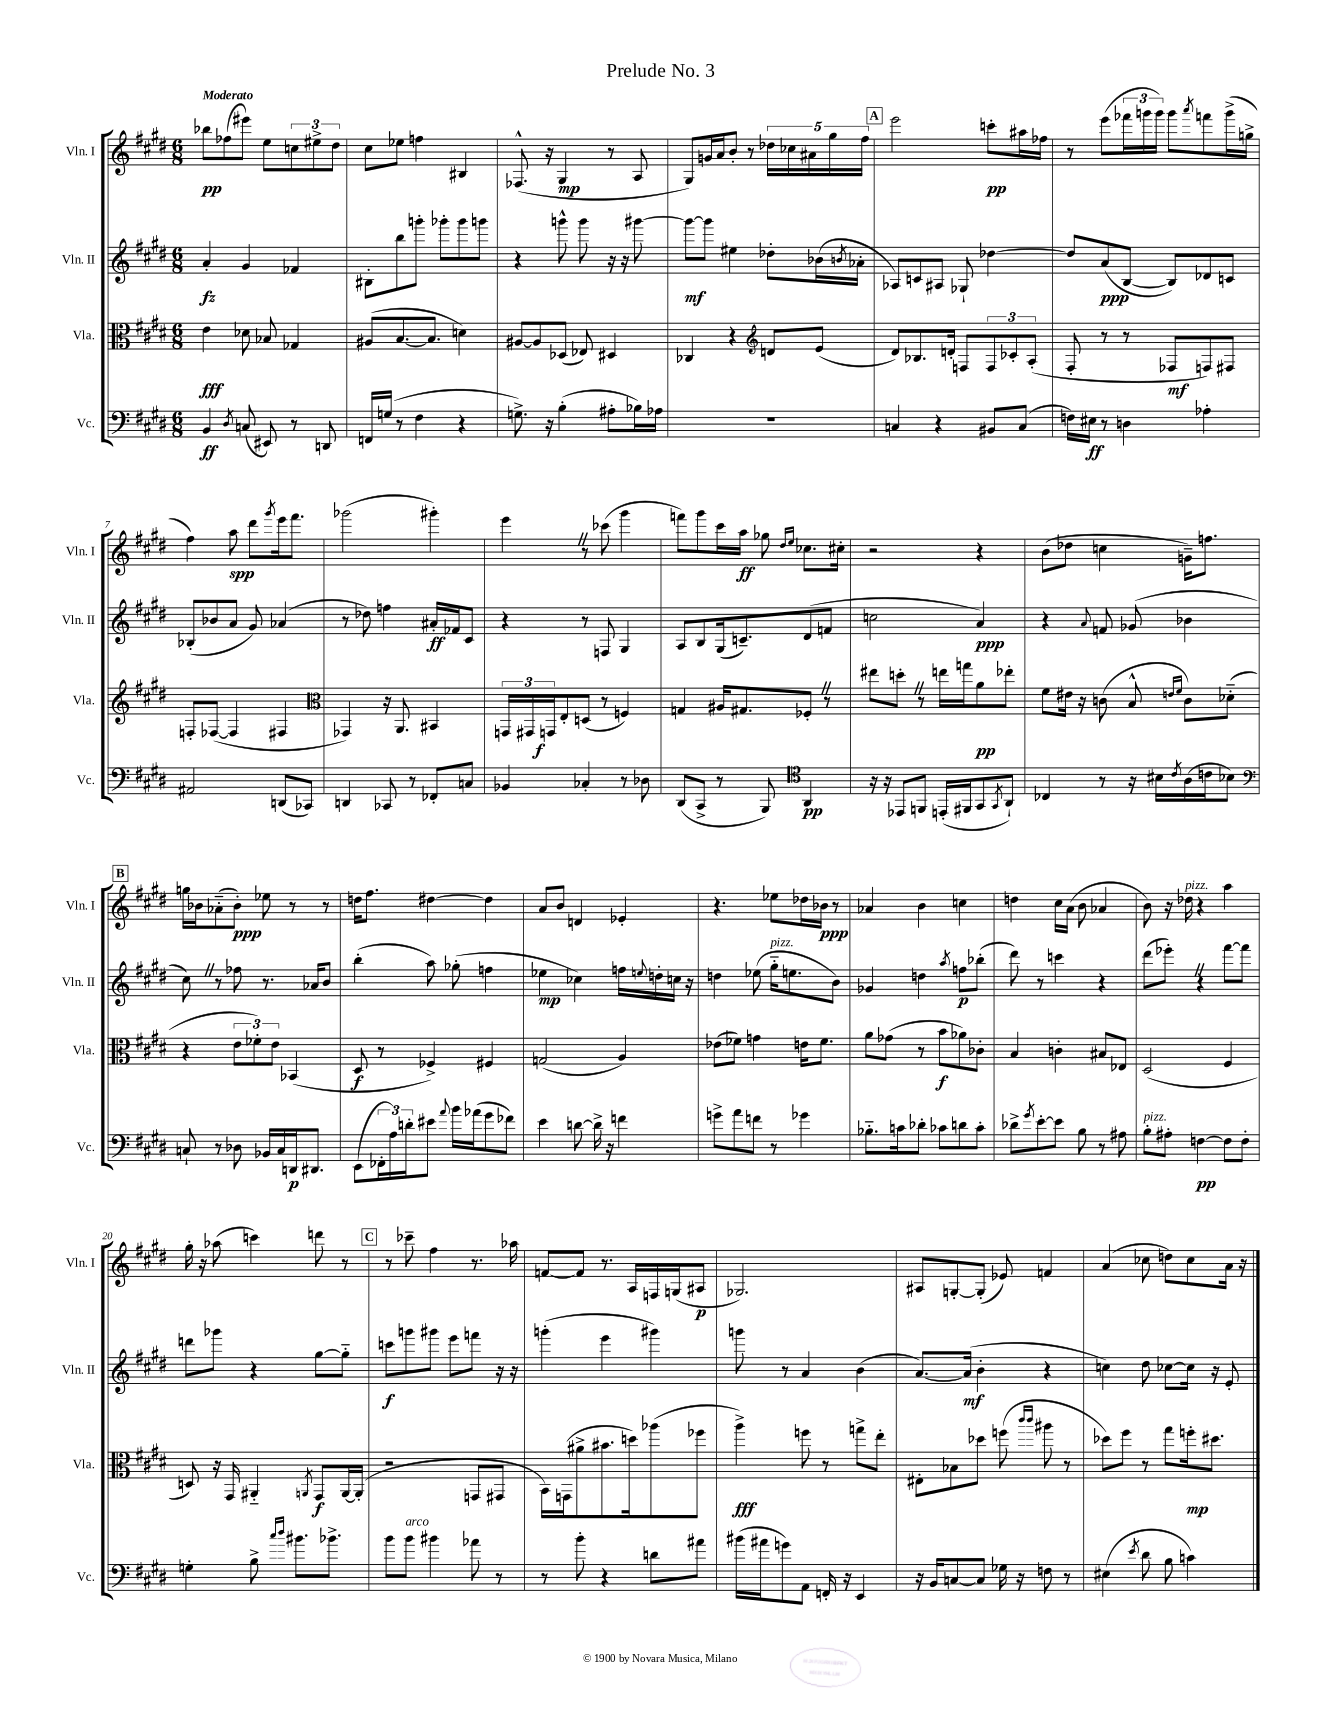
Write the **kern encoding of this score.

**kern	**kern	**kern	**kern
*staff4	*staff3	*staff2	*staff1
*clefF4	*clefC3	*clefG2	*clefG2
*k[f#c#g#d#]	*k[f#c#g#d#]	*k[f#c#g#d#]	*k[f#c#g#d#]
*M6/8	*M6/8	*M6/8	*M6/8
4BB/	4e\	4a'/	8bb-\L
.	.	.	(8ff-\
8qD#/	.	.	.
(8C/	8d-\	4g#/	8eee#\J)
8EE#/)	8B-/	.	8ee\L
8r	4G-/	4f-/	12cc\
.	.	.	12ee#^\
8DD/	.	.	.
.	.	.	12dd#\J
=	=	=	=
16FF/LL	(8A#/L	8B#'\L	8cc#\L
(16G/JJ	.	.	.
8r	[8.B/	8bb\	8ee-\J
4F#\	.	8ggg'\J	4ff\
.	8.B/]J	.	.
.	.	8ggg-'\L	.
4r	4d\)	8ggg-\	4B#/
.	.	8ggg\J	.
=	=	=	=
8.G^\)	[8A#/L	4r	(8.F-^^/
.	8A#/]	.	.
16r	.	.	16r
(4B'\	(8D-/J	8ggg^^\	4G#/
.	8E-/)	8ggg\	.
8A#'\L	4D#/	16r	8r
.	.	16r	.
16B-\L)	.	[8ggg#\	8A/
16A-\JJ	.	.	.
=	=	=	=
2.r	4C-/	8ggg#\_L	8G#/L)
.	.	8ggg#\]J	16g/L
.	.	.	16a/J
.	4r	4ee#\	8b'/J
.	.	.	8r
*	*clefG2	*	*
.	8d/L	8dd-'\L	20dd-\LL
.	.	.	20cc-\
.	.	.	20a#\
.	(8e/J	(16b-\L	.
.	.	.	20gg#\
.	.	8qb/	.
.	.	16a-'\JJ	.
.	.	.	20ff#\JJ
=	=	=	=
4C/	8d#/L)	8A-/L)	2eee\
.	8.B-/	8c/	.
4r	.	8A#/J	.
.	16d'/Jk	.	.
.	8F/L	8G-`/	.
8BB#/L	12F/	[4dd-\	8ccc'\L
.	12c-'/	.	.
(8C/J	.	.	16aa#\L
.	(12A'/J	.	.
.	.	.	16ff-\JJ
=	=	=	=
16F\LL)	8F#'/	8dd-/]L	8r
16E#\JJ	.	.	.
8r	8r	(8a/	(8eee\L
4D\	8r	[8B/J	24fff-\L
.	.	.	24ggg\
.	.	.	24ggg\JJ)
.	8F-/L	8B/]L)	8ggg\L
.	.	.	8qaaa/
4A-'\	8F/)	8d-/	8fff\
.	8F#/J	8c/J	(16ggg^\L
.	.	.	16gg^\JJ
=	=	=	=
2AA#/	8F'/L	(8B-'/L	4ff#\)
.	([8F-/J	8b-/	.
.	4F-/]	8a/J	8aa\
.	.	8g#/)	8ddd#\L
.	.	.	8qggg#/
(8DD/L	4F#/	(4a-/	16eee\k
.	.	.	8.fff#\J
8CC-/J)	.	.	.
=	=	=	=
*	*clefC3	*	*
4DD/	4GG-/)	8r	(2ggg-\
.	.	8dd-\)	.
8CC-/	16r	4ff\	.
.	8.AA/	.	.
8r	.	.	.
8FF-'/L	4BB#/	16a#'/LL	4ggg#'\)
.	.	16f-/J	.
8C/J	.	8c#/J	.
=	=	=	=
4BB-/	24GG/LL	4r	4eee\
.	24GG#/	.	.
.	24GG/J	.	.
.	8E'/	.	.
4C-'/	(8D/J	8r	8r
.	8r	8F/	(8ccc-\
8r	4F/)	4G#/	4ggg#\
8D-\	.	.	.
=	=	=	=
(8DD#/L	4G/	8A/L	8fff\L)
8CC#^/J	.	8B/	8ggg#\
8r	16A#/LK	(16G#/k	16ccc#\L
.	8.G#/	8.c~/)	16aa\JJ
8BBB/)	.	.	8gg-\
*clefC4	*	*	*
.	.	.	16qqdd#/LL
.	.	.	16qqee/JJ
4AA/	8F-'/J	(8d#/	8.cc-\L
.	8r	8f/J	.
.	.	.	16cc#'\Jk
=	=	=	=
16r	8ee#\L	2cc\	2r
16r	.	.	.
8EE-/L	8dd'\J	.	.
8FF/J	8r	.	.
(16EE'/LL	16ee\LL	.	.
16FF#/J	16gg\J	.	.
8GG#/	8a\	4a/)	4r
8qGG#/	.	.	.
8AA`/J)	8ee-'\J	.	.
=	=	=	=
4C-/	8f#\L	4r	(8b\L
.	16e#\Jk	.	8dd-\J
.	16r	.	.
.	.	8qqa/	.
8r	(8c\	8f/	4cc\
16r	8B^^/	(8g-/	.
16B#\LL	.	.	.
.	16qqe/LL	.	.
8qc#/	16qqf#/JJ	.	.
(16A\	8c\L)	4b-\	16g~\LK)
16c\J	.	.	8.ff\J
8B-\J)	(8d-'~\J	.	.
=	=	=	=
*clefF4	*	*	*
8C`/	4r	8cc#\)	16gg\LL
.	.	.	16b-\J
8r	.	8r	(8a-'~\
8D-\	12e\L	8ff-\	8b-'\J)
.	12f-'\)	.	.
16BB-/LL	.	8.r	8ee-\
.	12e\J	.	.
16C/	.	.	.
16DD/J	(4BB-/	.	8r
8.DD#/J	.	16a-/LK	.
.	.	8b/J	8r
=	=	=	=
(8EE\L	8D#/	(4bb'\	16dd\LK
.	.	.	8.ff#\J
24FF-'\L	8r	.	.
24A\)	.	.	.
24d'\J	.	.	.
8e#\J	4F-^/)	8aa\)	[4dd#\
8qqa/	.	.	.
16b\LL	.	(8gg-'\	.
(16a-\J	.	.	.
8g#\	4F#/	4ff\	4dd#\]
8f-\J)	.	.	.
=	=	=	=
4e\	(2G/	4ee-\	8a/L
.	.	.	8b/J
[8d\	.	4cc-\)	4d/
16d^\]	.	.	.
16r	.	.	.
4f\	4A/)	16ff\LL	4e-'/
.	.	8qqee/	.
.	.	16dd'\	.
.	.	16cc\JJ	.
.	.	16r	.
=	=	=	=
8g^\L	(8e-\L	4dd\	4.r
8a\	8f-\J)	.	.
8f\J	4g\	(8ee-\	.
8r	.	16gg#'~\LK	8ee-\L
.	.	8.ee\	.
4g-\	16e\LK	.	16dd-\L
.	8.f-\J	.	16b-\JJ
.	.	8b\J)	8r
=	=	=	=
8.B-'~\L	8a\L	4g-/	4a-/
.	(8g-\J	.	.
16c\k	.	.	.
8d-'\J	8r	4dd\	4b\
8c-\L	8b\L	.	.
.	.	8qaa/	.
8d\	8a-\)	8ff\L	4cc\
8c-'\J	8c-'\J	(8bb-'\J	.
=	=	=	=
8d-^\L	4B/	8ddd#\)	4dd\
8qg#/	.	.	.
[8e'\	.	8r	.
8e\]J	4c'\	4ccc\	16cc#\LL
.	.	.	(16a\JJ
8B\	.	.	8b\
8r	8B#/L	4r	4a-/
8A#\	8E-/J	.	.
=	=	=	=
8B'\L	(2D#/	(8ddd#\L	8b\)
8A#'\J	.	8eee-'\J)	16r
.	.	.	16dd-\
[4F\	.	4r	4r
8F\]L	4F#/	[8fff#\L	4aa\
8F'\J	.	8fff#\]J	.
=	=	=	=
4G'\	8D/)	8ddd\L	16gg#'\
.	.	.	16r
.	16r	8ggg-\J	(8aa-\
.	16GG#/	.	.
8B^\	4AA#'~/	4r	4ccc\)
16qqcc#/LL	.	.	.
16qqdd#/JJ	.	.	.
8.b#\L	.	.	.
.	8qAA/	.	.
.	8GG#/L	[8gg#\L	8ddd\
8.b-^\J	.	.	.
.	[16AA/L	8gg#'~\]J	8r
.	(16AA'/]JJ	.	.
=	=	=	=
8b\L	2r	8ccc\L	8r
8b\J	.	8ggg\	8ccc-~\
4b#\	.	8ggg#\J	4ff#\
.	.	8eee\L	.
8a-\	8GG/L	8fff\J	8.r
8r	8GG#/J	16r	.
.	.	16r	16aa-\
=	=	=	=
8r	16BB\LL)	(4ggg'\	[8f/L
.	(16GG\J	.	.
8b'\	8a#^\	.	8f/]J
4r	8.b#\	4eee\	8.r
.	16dd\k)	.	16A/LL
8d\L	(8aa-\	4ggg#\)	16F/
.	.	.	(16G/J
8a#\J	8ff-\J	.	8A#/J
=	=	=	=
(16b#\LL	4aa^\)	8ggg\	2.G-/)
16a#\J	.	.	.
8g\)	.	8r	.
8AA\J	8ff\	4a/	.
16FF'/	8r	.	.
16r	.	.	.
4EE/	8gg^\L	(4b\	.
.	8ee'\J	.	.
=	=	=	=
16r	8E#'\L	[8.a/L)	8A#/L
16BB/LK	.	.	.
[8C/	8B-\	.	[8G'/
.	.	(16a/]Jk	.
8C/]J	8dd-\J	4b'\	(8G'/]J
16G-\	(8ff\	.	8e-/)
16r	.	.	.
.	16qqccc#/LL	.	.
.	16qqccc#/JJ	.	.
8F\	8aa#\	4r	4f/
8r	8r	.	.
=	=	=	=
(4E#\	8dd-\L)	4cc\)	(4a/
.	8ff#\J	.	.
8qe/	.	.	.
8d#\	8r	8dd#\	8cc-\
8B\	8gg#\L	[8cc-\L	8dd\L)
4c\)	16ff'\k	16cc-\]Jk	8cc-\
.	8.dd#\J	16r	.
.	.	8e'/	16a\Jk
.	.	.	16r
==	==	==	==
*-	*-	*-	*-
